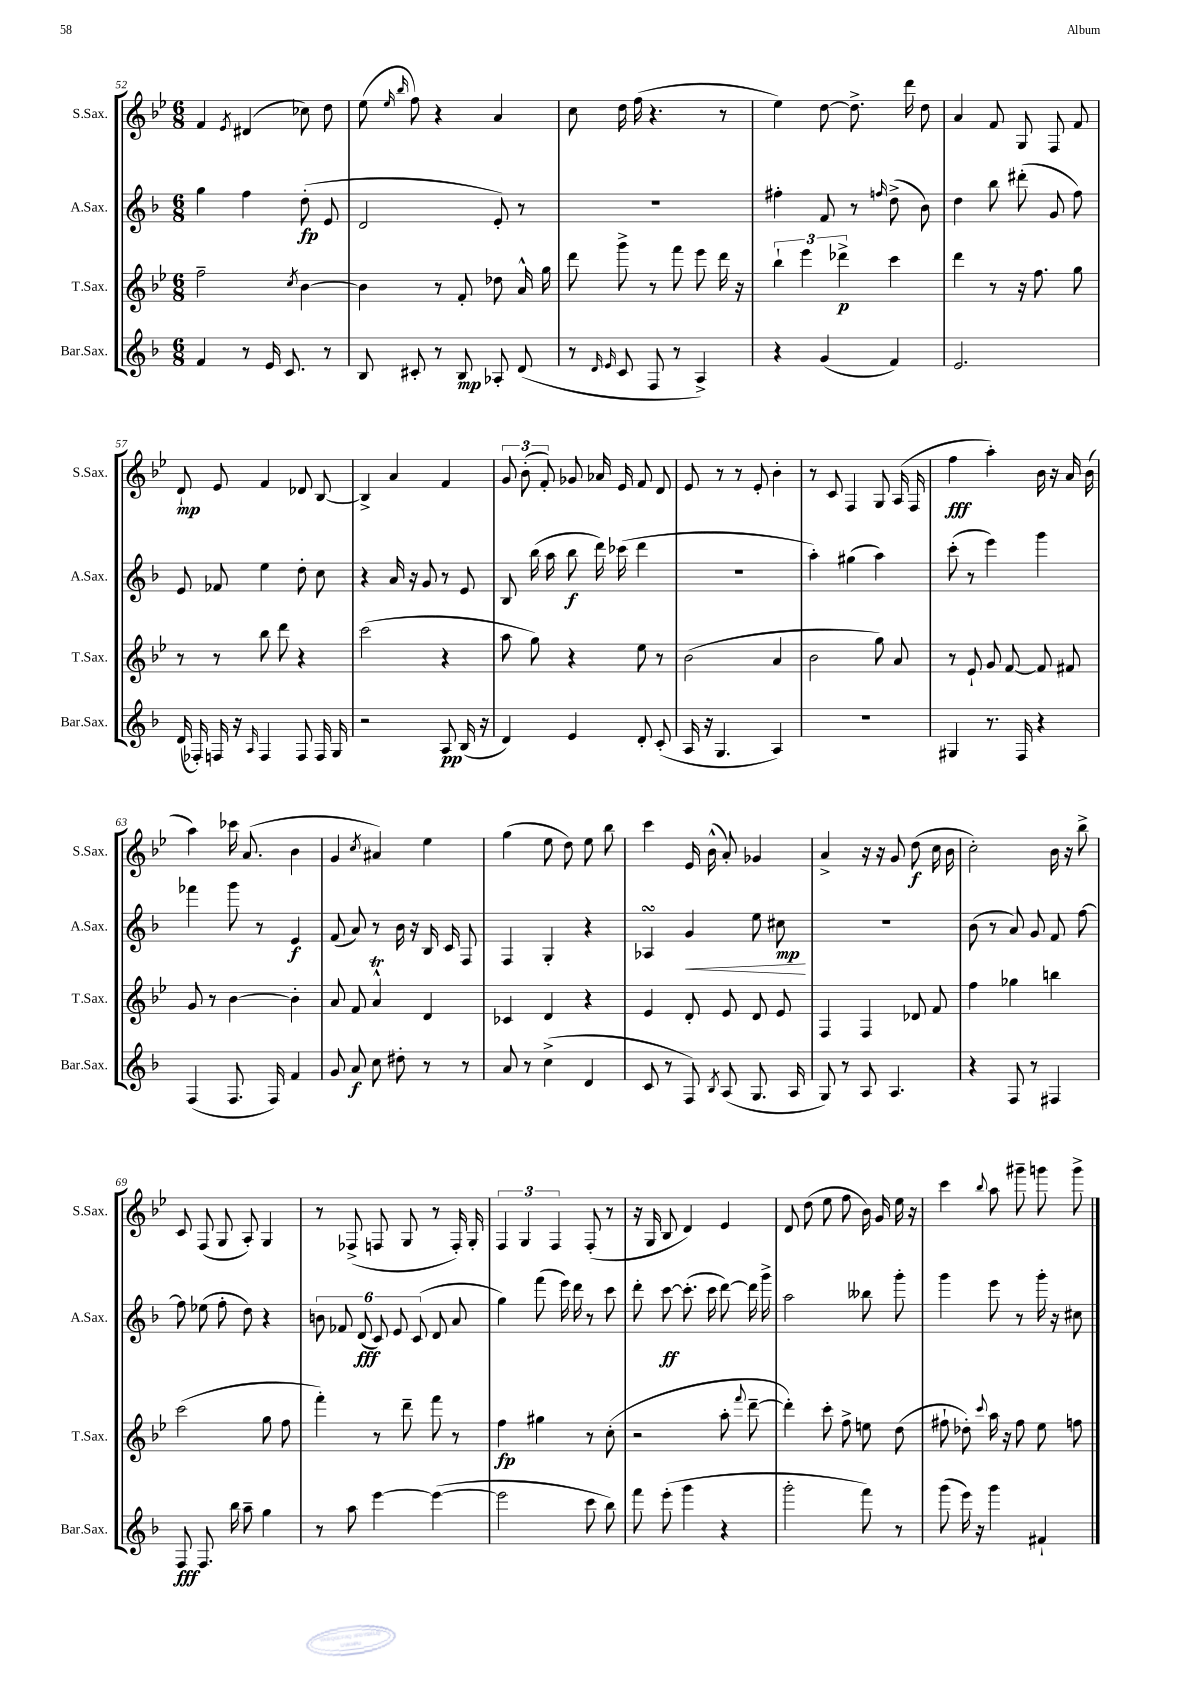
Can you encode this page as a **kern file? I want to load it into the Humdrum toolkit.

**kern	**kern	**kern	**kern
*staff4	*staff3	*staff2	*staff1
*clefG2	*clefG2	*clefG2	*clefG2
*k[b-]	*k[b-e-]	*k[b-]	*k[b-e-]
*M6/8	*M6/8	*M6/8	*M6/8
4f	2ff~	4gg	4f
.	.	.	8qe-
8r	.	4ff	(4d#
16e	.	.	.
8.c	.	.	.
.	8qcc	.	.
.	[4b-	(8dd'	8cc-)
8r	.	8e	8dd
=	=	=	=
8B-	4b-]	2d	(8ee-
.	.	.	16qqee-
.	.	.	16qqbb-
8c#'	.	.	8ff)
8r	8r	.	4r
8B-	8f'	.	.
8A-'	8dd-	8e')	4a
(8d	16a^^	8r	.
.	16gg	.	.
=	=	=	=
8r	8ddd	2.r	8cc
16qqd	.	.	.
16qqe	.	.	.
8c	8ggg^	.	16dd
.	.	.	(16ff
8F	8r	.	4.r
8r	8fff	.	.
4A^)	8eee-	.	.
.	16ddd	.	8r
.	16r	.	.
=	=	=	=
4r	6bb-`	4ff#'	4ee-)
.	6eee-	.	.
(4g	.	8f	[8dd
.	6ddd-^	.	.
.	.	8r	8.dd^]
.	.	16qqff	.
4f)	4ccc	(8dd^	.
.	.	.	16ddd
.	.	8b-)	8dd
=	=	=	=
2.e	4ddd	4dd	4a
.	8r	8bb-	8f
.	16r	(8ddd#'	8G
.	8.ff	.	.
.	.	8g	8F
.	8gg	8ff)	8f
=	=	=	=
(16d	8r	8e	8d`
16F-')	.	.	.
16F	8r	8f-	8e-
16r	.	.	.
16qqA	.	.	.
4F	8bb-	4ee	4f
.	8ddd	.	.
8F	4r	8dd'	8d-
16F	.	8cc	[8B-
16G	.	.	.
=	=	=	=
2r	(2ccc	4r	4B-^]
.	.	16a	4a
.	.	16r	.
.	.	8g	.
8A	4r	8r	4f
(16B-	.	8e	.
16r	.	.	.
=	=	=	=
4d)	8aa	8B-	12g
.	.	.	(12b-'
.	8gg)	(16bb-	.
.	.	.	12f')
.	.	16aa	.
4e	4r	8bb-	8g-
.	.	16ddd)	16a-
.	.	(16ccc-	16e-
8d'	8ee-	4ddd	8f
(8c'	8r	.	8d
=	=	=	=
16A	(2b-	2.r	8e-
16r	.	.	.
4.G	.	.	8r
.	.	.	8r
.	.	.	8e-'
4A)	4a	.	4b-'
=	=	=	=
2.r	2b-	4aa')	8r
.	.	.	8c
.	.	(4gg#	4F
.	8gg)	4aa)	8G
.	8a	.	(16A
.	.	.	16F
=	=	=	=
4G#	8r	(8ccc'	4ff
.	8e-`	8r	.
8.r	8g	4eee)	4aa')
.	[8f	.	.
16F	.	.	.
4r	8f]	4ggg	16b-
.	.	.	16r
.	8f#	.	16a
.	.	.	(16b-
=	=	=	=
(4F	8g	4fff-	4aa)
.	8r	.	.
8.F	[4b-	8ggg	16ccc-
.	.	.	(8.a
.	.	8r	.
16F)	.	.	.
4f	4b-']	4e	4b-
=	=	=	=
8g	8a	(8f	4g
8a	8f	8a)	.
.	.	.	8qcc
8cc	4a^^	8r	4a#)
8dd#'	.	16b-	.
.	.	16r	.
8r	4d	16B-	4ee-
.	.	16c	.
8r	.	8F	.
=	=	=	=
8a	4c-	4F	(4gg
8r	.	.	.
(4cc^	4d	4G'	8ee-
.	.	.	8dd)
4d	4r	4r	8ee-
.	.	.	8bb-
=	=	=	=
8c	4e-	4A-	4ccc
8r	.	.	.
8F)	8d'	4g	16e-
.	.	.	(16b-^^
8qB-	.	.	.
(8A	8e-	.	8a')
8.G	8d	8ee	4g-
.	8e-	8cc#	.
16A	.	.	.
=	=	=	=
8G)	4F	2.r	4a^
8r	.	.	.
8A	4F	.	16r
.	.	.	16r
4.A	.	.	8g
.	8d-	.	(8dd
.	8f	.	16cc
.	.	.	16b-
=	=	=	=
4r	4ff	(8b-	2cc')
.	.	8r	.
8F	4gg-	8a)	.
8r	.	8g	.
4F#	4bb	8f	16b-
.	.	.	16r
.	.	[8ff	8bb-^
=	=	=	=
8F	(2ccc	8ff]	8c
8.F	.	(8ee-	(8F
.	.	8ff'	8G
16bb-	.	.	.
8aa~	.	8dd)	8A')
4gg	8gg	4r	4G
.	8ff	.	.
=	=	=	=
8r	4fff')	12b	8r
.	.	12f-	.
8aa	.	.	(8F-^
.	.	(12d	.
[4eee	8r	12c)	8F
.	.	12e	.
.	8ddd~	.	8G
.	.	(12c	.
(4eee_	8fff	8d	8r
.	8r	8a	16F')
.	.	.	16G'
=	=	=	=
2eee]	4ff	4gg)	6F
.	.	.	6G
.	4gg#	(8fff	.
.	.	.	6F
.	.	16eee)	.
.	.	16ddd	.
8ccc	8r	8r	(8F'
8bb-)	(8cc'	8ccc	8r
=	=	=	=
8fff	2r	8ddd'	16r
.	.	.	16G
(8eee'	.	[8ccc	8B-
4ggg	.	(8.ccc']	4d)
.	.	16ccc	.
4r	8aa'	[8ddd)	4e-
.	8qqfff	.	.
.	[8ddd~	16ddd]	.
.	.	16ggg^	.
=	=	=	=
2ggg'	4ddd'])	2aa	8d
.	.	.	(8dd
.	8ccc'	.	8ee-
.	8ff^	.	8ff
8fff)	8ee	8bb--	16b-)
.	.	.	16g
8r	(8dd	8ggg'	16ee-
.	.	.	16r
=	=	=	=
(8ggg	8ff#`	4ggg	4ccc
16eee)	8dd-')	.	.
16r	.	.	.
.	8qqccc	.	8qqbb-
4ggg	16aa	8eee	8aa
.	16r	.	.
.	8ff#	8r	8ggg#~
4f#`	8ee-	16ggg'	8ggg
.	.	16r	.
.	8ff	8cc#	8ggg^
==	==	==	==
*-	*-	*-	*-
